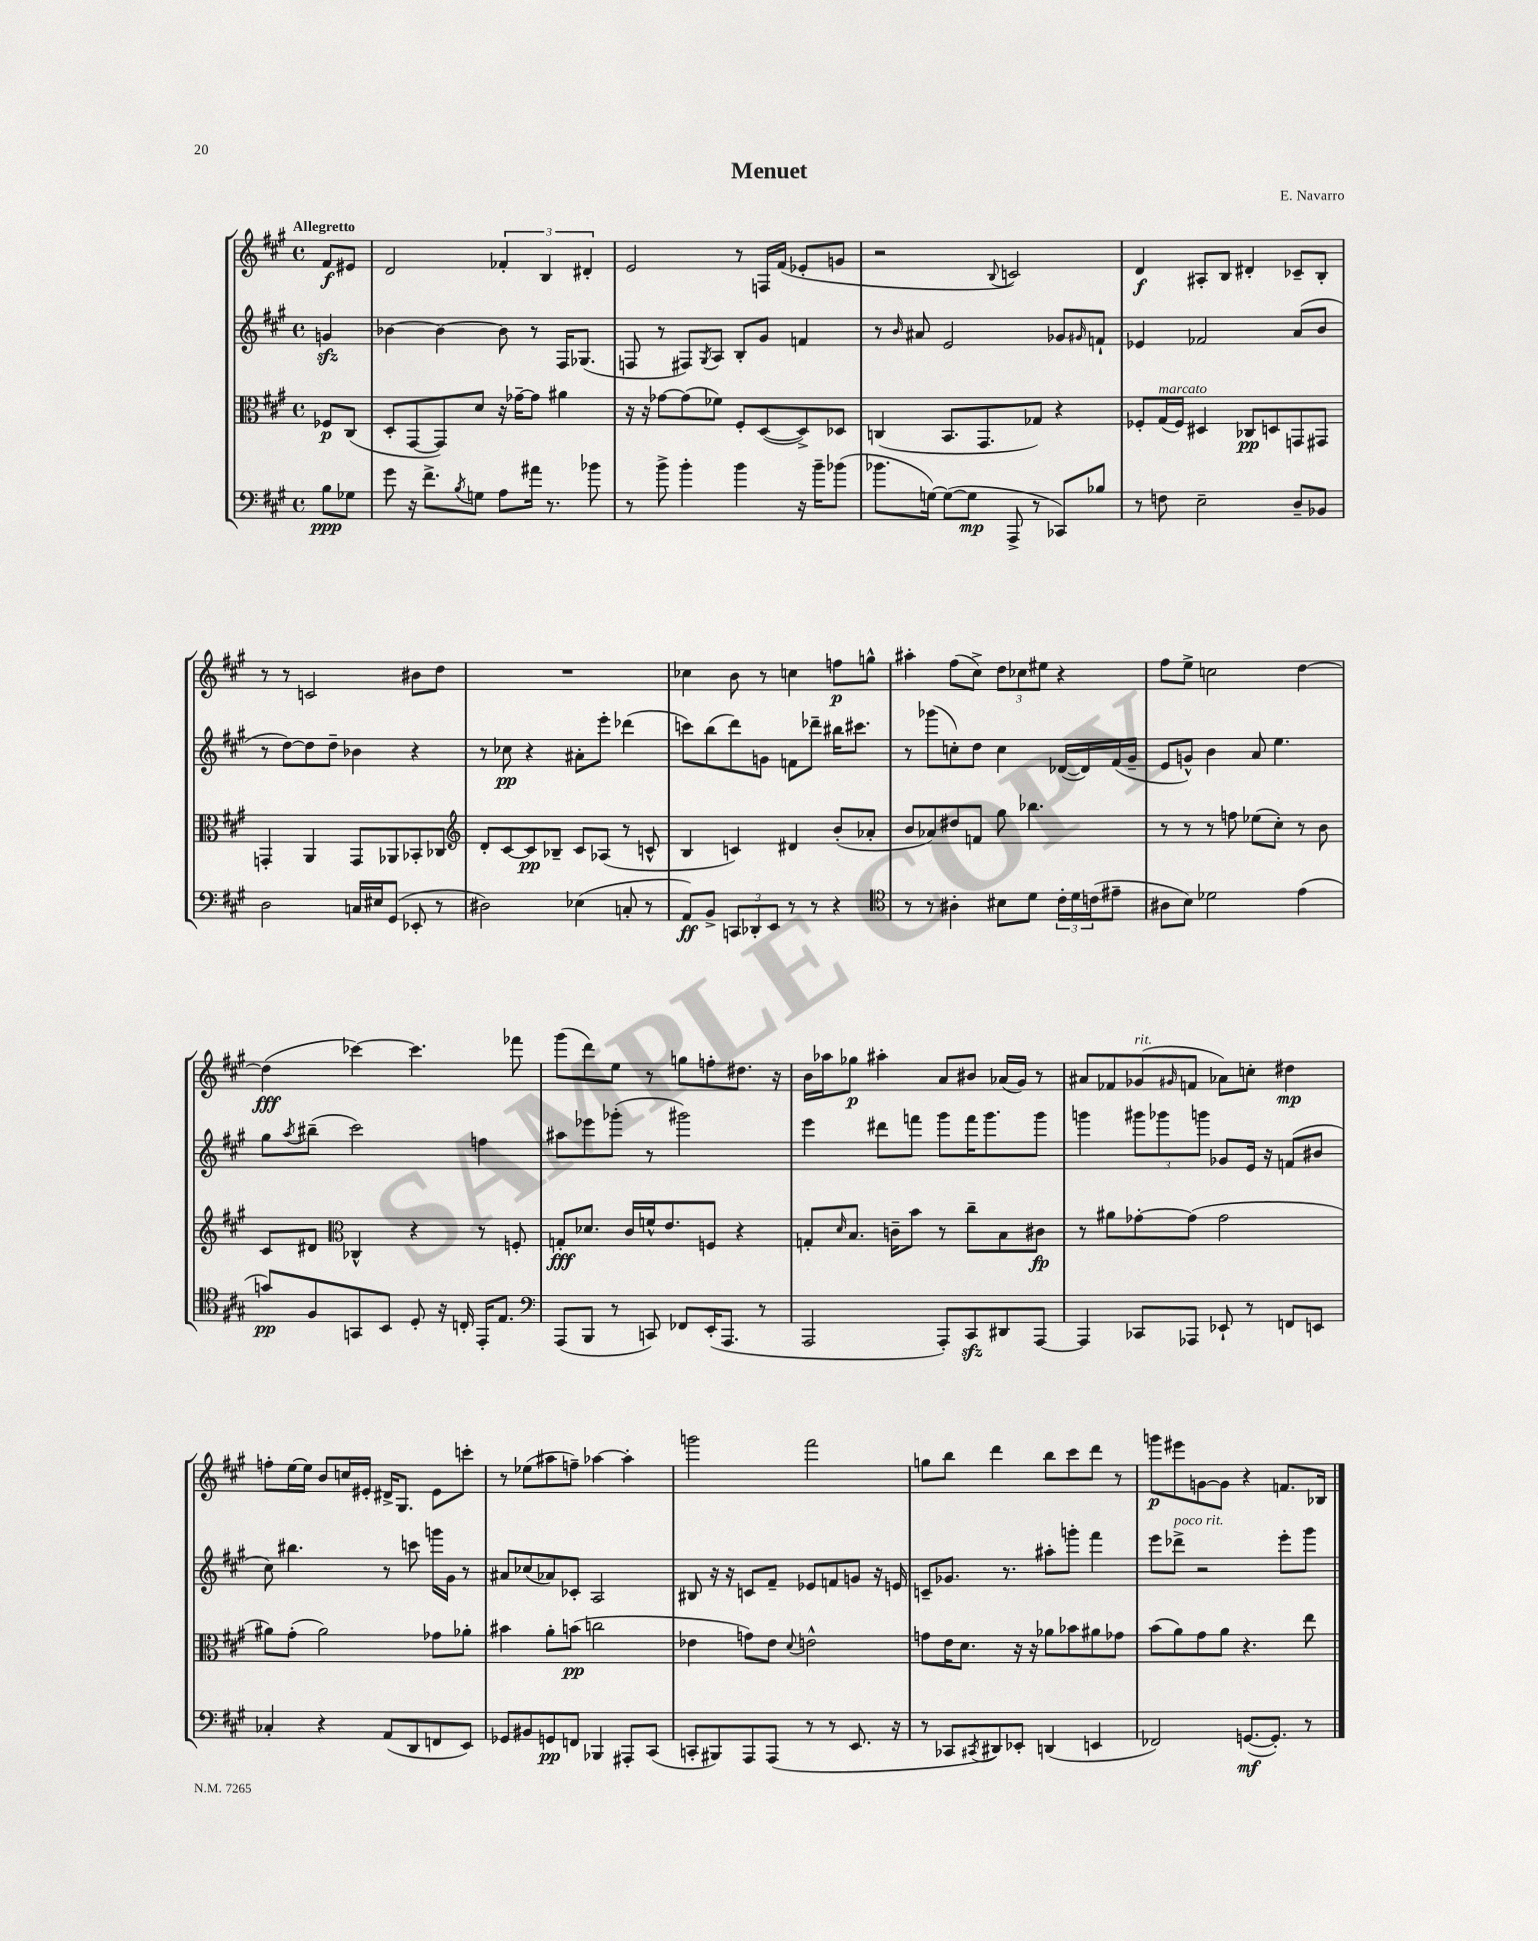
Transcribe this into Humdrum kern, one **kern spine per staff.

**kern	**kern	**kern	**kern
*staff4	*staff3	*staff2	*staff1
*clefF4	*clefC3	*clefG2	*clefG2
*k[f#c#g#]	*k[f#c#g#]	*k[f#c#g#]	*k[f#c#g#]
*M4/4	*M4/4	*M4/4	*M4/4
*met(c)	*met(c)	*met(c)	*met(c)
8B\L	8F-/L	4g/	8f#/L
8G-\J	(8C#/J	.	8e#/J
=	=	=	=
8g#\	8D'/L	[4b-\	2d/
16r	[8GG#/	.	.
8.f#^\L	.	.	.
.	8GG#/])	4b-\_	.
8qB/	.	.	.
8G\J	8d/J	.	.
8A\L	16r	8b-\]	6f-'/
.	[16g-~\LK	.	.
16a#\Jk	8g-\]J	8r	.
.	.	.	6B/
8.r	.	.	.
.	4a#\	16F#/LK	.
.	.	(8.G-/J	.
.	.	.	6d#'/
8b-\	.	.	.
=	=	=	=
8r	16r	8F/	2e/
.	16r	.	.
8b^\	[8g-\L	8r	.
4b'\	(8g-\]	8F#/L)	.
.	.	8qG#/	.
.	8f-\J)	8A/J	.
4b\	8F#'/L	8B'/L	8r
.	([8D/	8g#/J	16F/LL
.	.	.	(16f#/JJ
16r	8D^/])	4f/	8e-'/L
16b~\LK	.	.	.
(8b-\J	8D-/J	.	8g/J
=	=	=	=
8.b-\L	(4C/	8r	2r
.	.	16qqb/	.
.	.	8a#/	.
[16G\Jk)	.	.	.
(8G\_L	8.BB/L	2e/	.
8G\]J	.	.	.
.	8.GG#/	.	.
.	.	.	8qqB/
8AAA^/	.	.	2c/)
8r	8G-/J)	.	.
8CC-/L)	4r	8g-/L	.
.	.	16qqg#/	.
8B-/J	.	8f`/J	.
=	=	=	=
8r	8F-'/L	4e-/	4d/
8F\	(16G#/L	.	.
.	16F-/JJ)	.	.
2E~\	4D#/	2f-/	8A#'/L
.	.	.	8B/J
.	8C-/L	.	4d#'/
.	8D/	.	.
8D~/L	8GG/	(8a/L	8c-~/L
8BB-/J	8GG#/J	8b/J	8B'/J
=	=	=	=
2D\	4GG'/	8r	8r
.	.	[8dd\L)	8r
.	4AA/	8dd\]	2c/
.	.	8dd~\J	.
16C/LL	8GG/L	4b-\	.
16E#/J	.	.	.
(8GG#/J	8AA-/	.	.
8EE-'/	8BB-'/	4r	8b#\L
8r	8C-/J	.	8dd\J
=	=	=	=
*	*clefG2	*	*
2D#\)	8d'/L	8r	1r
.	[8c#/	8cc-\	.
.	8c#/]	4r	.
.	8B-~/J	.	.
(4E-\	8c#/L	8a#'\L	.
.	(8A-/J	8eee'\J	.
8C'/	8r	(4ddd-\	.
8r	8c^^/	.	.
=	=	=	=
8AA/L)	4B/	8ccc\L)	4cc-\
8BB^/J	.	(8bb\	.
12CC/L	4c/)	8ddd\)	8b\
12DD-'/	.	.	.
.	.	8g\J	8r
12EE/J	.	.	.
8r	4d#/	8f\L	4cc\
8r	.	8ddd-~\J	.
4r	(8b'/L	16bb#\LK	8ff\L
.	.	8.ccc#\J	.
.	8a-'/J	.	8gg^^\J
=	=	=	=
*clefC4	*	*	*
8r	8b/L	8r	4aa#'\
8r	8a-/)	(8ggg-\L	.
4A#'\	8dd#/	8cc'\)	(8ff#\L
.	8f/J	8dd\J	8cc#^\J)
8B#\L	8gg#\	4cc\	12dd\L
.	.	.	12cc-\
8d\J	4.bb-\	.	.
.	.	.	12ee#\J
24c#'\LL	.	([16d-/LL	4r
24d\	.	.	.
.	.	16d-/])	.
(24c\J	.	.	.
8e#~\J	.	(16f#/	.
.	.	16g#~/JJ	.
=	=	=	=
8A#\L	8r	8e/L	8ff#\L
8B\J)	8r	8g^^/J)	8ee^\J
2d-\	8r	4b\	2cc\
.	8ff\	.	.
.	(8ee-\L	8a/	.
.	8cc#'\J)	4.ee\	.
(4e\	8r	.	[4dd\
.	8b\	.	.
=	=	=	=
8g/L)	8c#/L	8gg#\L	(4dd\]
.	.	8qaa/	.
8F#/	8d#/J	(8bb#~\J	.
*	*clefC3	*	*
8GG/	4C-^^/	2ccc#\)	[4ccc-\)
8BB/J	.	.	.
8D'/	4r	.	4.ccc-\]
16r	.	.	.
16C'/	.	.	.
16EE'/LK	8r	4ff\	.
8.E/J	.	.	.
.	8F'/	.	8fff-\
=	=	=	=
*clefF4	*	*	*
(8AAA/L	8G'/L	8aa#\L	(8ggg#\L
8BBB/J	8.d-/J	8eee-\	8ddd\)
8r	.	(8ggg-'\J	8ee\J
.	16c#/LL	.	.
8CC/)	16f^^/J	8r	8r
.	8.e/	.	.
8FF-/L	.	2ggg#\)	8gg\L
(16EE'/K	8F/J	.	8ff'\
8.AAA/J	.	.	.
.	4r	.	8.dd#\J
8r	.	.	.
.	.	.	16r
=	=	=	=
2AAA/	8G'/L	4eee\	16b\LL
.	.	.	16aa-\J
.	16qqd/	.	.
.	8.B/J	.	8gg-\J
.	.	8ddd#\L	4aa#'\
.	16c~\LK	.	.
.	8b\J	8fff\J	.
8AAA'/L)	8r	8ggg#\L	8a/L
8CC#/	8cc#~\L	16fff\K	8b#/J
.	.	8.ggg#\	.
8DD#/	8B\	.	(16a-/LL
.	.	.	16g#/JJ)
[8AAA/J	8c#\J	8ggg#\J	8r
=	=	=	=
4AAA/]	8r	4ggg\	8a#/L
.	8a#\L	.	8f-/
8CC-/L	[8g-'\	12ggg#\L	(8g-/
.	.	12ggg-\	.
.	.	.	16qqg#/
8AAA-/J	(8g-\]J	.	8f/J
.	.	12ggg\J	.
8EE-`/	2g-\	8g-/L	8a-\L)
8r	.	16e/Jk	8cc'\J
.	.	16r	.
8FF/L	.	(8f/L	4dd#\
8EE/J	.	8b#/J	.
=	=	=	=
4C-'/	8a#\L)	8cc#\)	8ff'\L
.	(8g#'\J	4.bb#\	[16ee\L
.	.	.	16ee\]JJ
4r	2a#\)	.	8b/L
.	.	.	16cc/L
.	.	.	16e#'/JJ
(8AA/L	.	8r	16d#^/LK
.	.	.	8.G#/J
8DD/	.	8ccc\	.
8FF/	8g-\L	16ggg\LL	8e#\L
.	.	16g#\JJ	.
8EE/J)	8a-'\J	8r	8ccc'\J
=	=	=	=
8GG-/L	4b#\	8a#/L	8r
8BB#/	.	(8cc-/	(8ee-\L
8GG/	8a'\L	8a-/)	8aa#\
8FF/J	(8b\J	8c-'/J	8ff~\J)
4BBB-/	2cc\	2A/	[4aa-\
8AAA#'/L	.	.	4aa-'\]
(8CC#/J	.	.	.
=	=	=	=
8CC'/L	4e-\	8B#/	2ggg\
8BBB#/)	.	16r	.
.	.	16r	.
8AAA/	8g\L)	8c/L	.
(8AAA/J	8e-\J	8f#~/J	.
.	8qqd/	.	.
8r	2e^^\	8e-/L	2fff#\
8r	.	8f/	.
8.EE/	.	8g/J	.
.	.	16r	.
16r	.	16e/	.
=	=	=	=
8r	8g\L	8c~/L	8gg\L
8CC-/L	16e\K	8.g-/J	8bb\J
.	8.d\J	.	.
8qCC#/	.	.	.
8DD#/)	.	.	4ddd\
.	.	8.r	.
8EE-'/J	16r	.	.
.	16r	.	.
(4DD/	8a-\L	8aa#'\L	8bb\L
.	8b-\	8ggg'\J	8ccc#\
4EE/	8a#\	4fff#\	8ddd\J
.	8g-\J	.	8r
=	=	=	=
2FF-/)	(8b\L	8eee\L	8ggg\L
.	8a\)	8ddd-^\J	8eee#\
.	8g#\	2r	[8g\
.	8a\J	.	8g\]J
([8.GG/L	4.r	.	4r
8.GG'/]J)	.	.	.
.	.	8eee'\L	8.f/L
8r	8ee\	8ggg#\J	.
.	.	.	16B-/Jk
==	==	==	==
*-	*-	*-	*-
